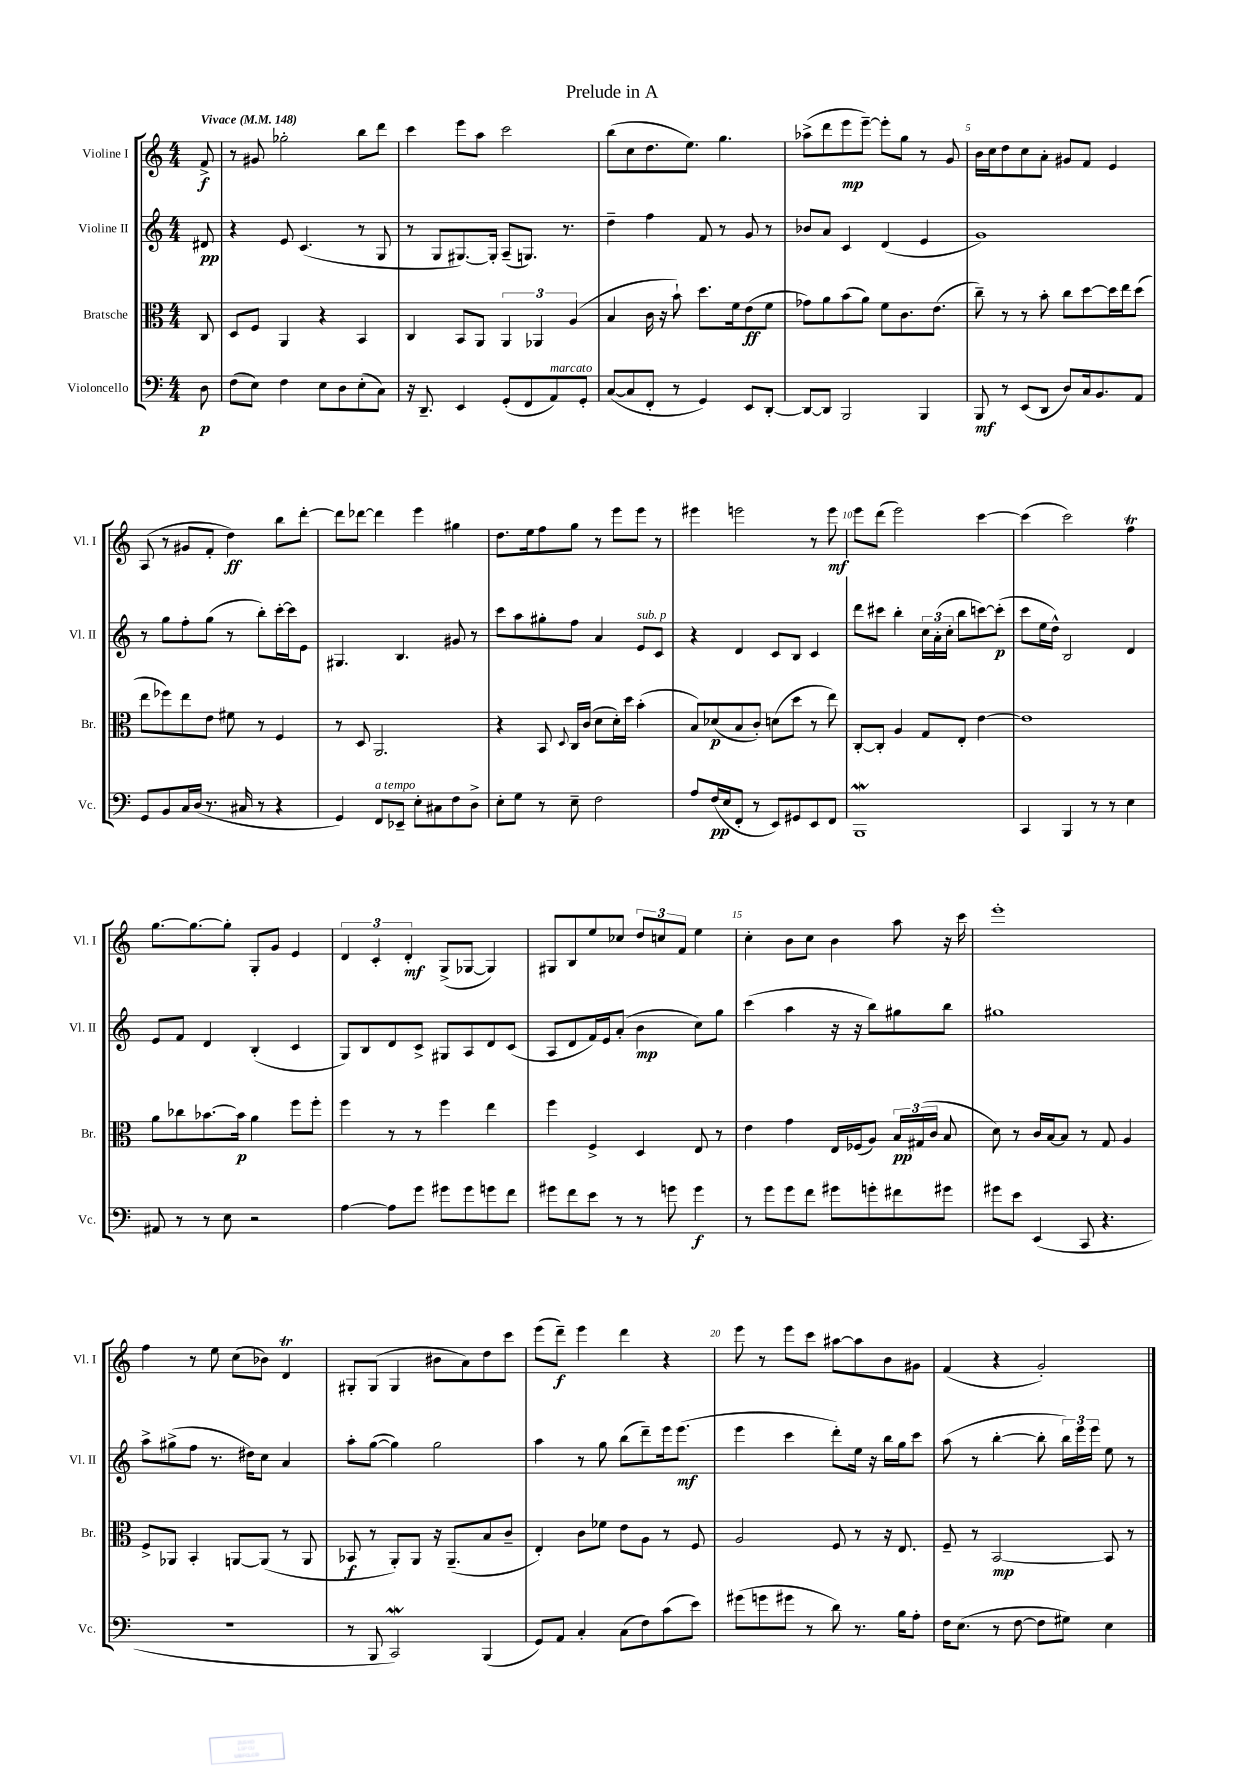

**kern	**kern	**kern	**kern
*staff4	*staff3	*staff2	*staff1
*clefF4	*clefC3	*clefG2	*clefG2
*k[]	*k[]	*k[]	*k[]
*M4/4	*M4/4	*M4/4	*M4/4
*MM148	*MM148	*MM148	*MM148
8D	8C	8d#	8f^
=	=	=	=
(8F	8D	4r	8r
8E)	8F	.	8g#
4F	4AA	8e	2gg-'
.	.	(4.c	.
8E	4r	.	.
8D	.	.	.
(8E'	4BB	8r	8bb
8C)	.	8G	8ddd
=	=	=	=
16r	4C	8r	4ccc
8.DD~	.	.	.
.	.	8G	.
4EE	8BB	[8.G#)	8eee
.	8AA	.	8aa
.	.	16G#']	.
(8GG'	6AA	(8A~	2ccc
8FF	.	8.G)	.
.	6AA-	.	.
8AA)	.	.	.
.	.	8.r	.
.	(6A	.	.
8GG'	.	.	.
=	=	=	=
([8C	4B	4dd~	(8bb
8C]	.	.	8cc
8FF'	16c	4ff	8.dd
.	16r	.	.
8r	8b`)	.	.
.	.	.	8.ee)
4GG)	8.dd	8f	.
.	.	8r	4.gg
.	16f	.	.
8EE	(8e	8g	.
[8DD'	8f	8r	.
=	=	=	=
8DD_	8g-)	8b-	(8aa-^
8DD]	8a	8a	8ddd
2BBB	(8b	4c	8eee
.	8a)	.	[8eee~)
.	8f	(4d	8eee']
.	8.c	.	8gg
4BBB	.	4e	8r
.	(8.e	.	.
.	.	.	8g
=	=	=	=
8BBB	8cc~)	1g)	16b
.	.	.	16cc
8r	8r	.	8dd
(8EE	8r	.	8cc
8DD	8b'	.	8a'
8D)	8cc	.	8g#
16C	[8dd	.	8f
8.BB	.	.	.
.	16dd]	.	4e
.	16ee	.	.
8AA	(8dd	.	.
=	=	=	=
8GG	8ee	8r	(8A
8BB	8ff-)	8gg	8r
16C	8ee	8ff'	8g#
(16D	.	.	.
8.r	8e	(8gg	8f'
.	8f#	8r	4dd)
16C#	.	.	.
8r	8r	8bb')	.
4r	4F	[16ccc'	8bb
.	.	16ccc]	.
.	.	8e	[8ddd'
=	=	=	=
4GG)	8r	4.G#	8ddd]
.	8D	.	[8ddd-
8FF	2.AA	.	4ddd-]
8EE-~	.	4.B	.
8E'	.	.	4eee
8C#	.	.	.
8F	.	8g#	4gg#
8D^	.	8r	.
=	=	=	=
8E'	4r	8ccc	8.dd
8G	.	8aa	.
.	.	.	16ee
8r	8BB	8gg#'	8ff
.	8qqD	.	.
8E~	16C	8ff	8gg
.	(16c	.	.
2F	8d	4a	8r
.	16d')	.	8eee
.	16dd	.	.
.	(4b'	8e	8eee
.	.	8c	8r
=	=	=	=
8A	8B)	4r	4eee#
(16F	(8d-	.	.
16E	.	.	.
8FF'	8B	4d	2eee
8r	8c')	.	.
8EE)	(8d	8c	.
8GG#	8dd	8B	.
8EE	8r	4c	8r
8FF	8ee)	.	8eee
=	=	=	=
1BBB	[8C'	8ddd	8eee
.	8C']	8ccc#	(8ddd
.	4A	4bb'	2eee)
.	8G	24cc	.
.	.	(24a'	.
.	.	24cc'	.
.	8E'	8bb	.
.	[4e	[8ccc)	[4ccc
.	.	(8ccc']	.
=	=	=	=
4CC	1e]	8ccc	(4ccc]
.	.	16ee	.
.	.	16dd^^)	.
4BBB	.	2B	2ccc)
8r	.	.	.
8r	.	.	.
4E	.	4d	4ff
=	=	=	=
8AA#	8a	8e	[8.gg
8r	8cc-	8f	.
.	.	.	8.gg_
8r	[8.b-	4d	.
8E	.	.	8gg']
.	16b-]	.	.
2r	4a	(4B'	8G'
.	.	.	8g
.	8ff	4c	4e
.	8ff'	.	.
=	=	=	=
[4A	4ff	8G)	6d
.	.	8B	.
.	.	.	6c'
8A]	8r	8d	.
.	.	.	6d'
8g	8r	8c^	.
8g#	4ff	8G#	(8G^
8g#	.	8A	[8G-
8g	4ee	8d	4G-])
8f	.	(8c	.
=	=	=	=
8g#	4ff	8A	8G#
8f	.	8d	8B
8e	4F^	16f)	8ee
.	.	16e	.
8r	.	(8a'	8cc-
8r	4D	4b	12dd
.	.	.	12cc
8g	.	.	.
.	.	.	12f
4g	8E	8cc)	4ee
.	8r	8gg	.
=	=	=	=
8r	4e	(4ccc	4cc'
8g	.	.	.
8g	4g	4aa	8b
8f	.	.	8cc
8g#	16E	16r	4b
.	(16F-	16r	.
8g'	8A)	8bb)	.
8f#	24B	8gg#	8aa
.	(24G#	.	.
.	24c	.	.
8g#	8B	8bb	16r
.	.	.	16ccc
=	=	=	=
8g#	8d)	1gg#	1eee'
8e	8r	.	.
(4EE	16c	.	.
.	[16B	.	.
.	8B]	.	.
8CC	8r	.	.
4.r	8G	.	.
.	4A	.	.
=	=	=	=
1r	8F^	8aa^	4ff
.	8AA-	(8gg#^	.
.	4BB'	8ff	8r
.	.	8.r	8ee
.	[8AA	.	(8cc
.	.	16dd#)	.
.	(8AA]	8cc	8b-)
.	8r	4a	4d
.	8AA	.	.
=	=	=	=
8r	8BB-	8aa'	8G#'
8BBB	8r	([8gg	(8G#
2CC)	8AA')	4gg])	4G#
.	8AA	.	.
.	16r	2gg	8b#
.	(8.AA~	.	.
.	.	.	8a)
(4BBB	8B	.	8dd
.	8c~	.	8ccc
=	=	=	=
8GG)	4E')	4aa	(8eee
8AA	.	.	8ddd~)
4C'	8c	8r	4eee
.	8f-	8gg	.
(8C	8e	(8bb	4ddd
8F)	8A	8ddd~)	.
(8c	8r	16eee	4r
.	.	(8.eee	.
8e)	8F	.	.
=	=	=	=
(8g#	2A	4eee	8eee
8g	.	.	8r
8g#	.	4ccc	8eee
8r	.	.	8ccc
8d)	8F	8ddd')	[8aa#
8.r	8r	16ee	8aa#]
.	.	16r	.
.	16r	16bb	8b
16B	8.E	16gg	.
8A'	.	8ccc	8g#
=	=	=	=
16F	8F~	(8aa	(4f
(8.E	.	.	.
.	8r	8r	.
8r	[2BB	[4bb'	4r
[8F	.	.	.
8F]	.	8bb']	2g')
8G#)	.	24bb)	.
.	.	24eee	.
.	.	24eee	.
4E	8BB]	8ee	.
.	8r	8r	.
==	==	==	==
*-	*-	*-	*-
